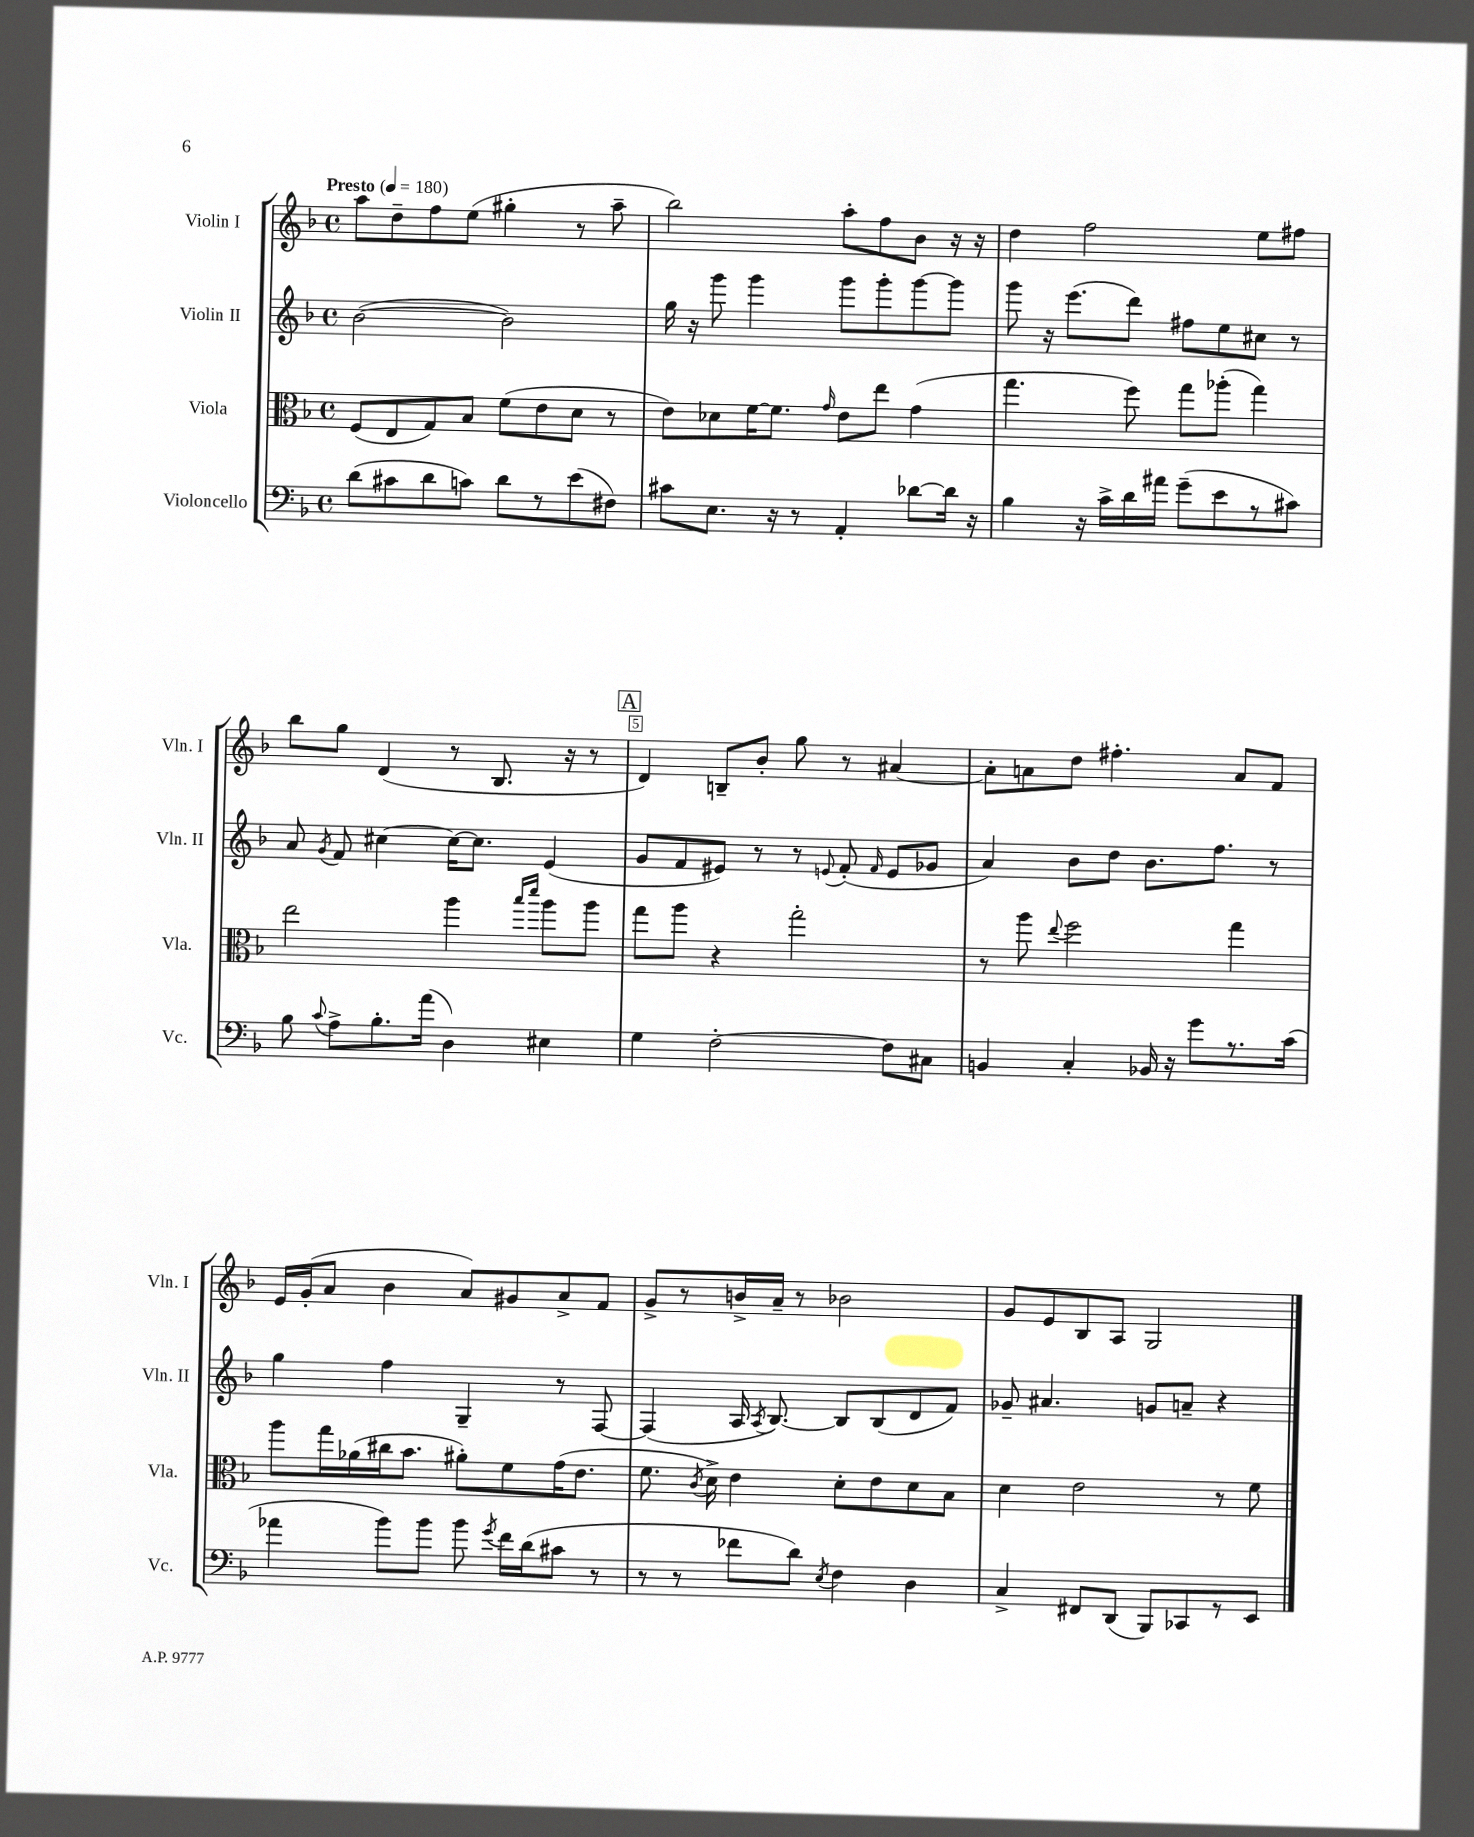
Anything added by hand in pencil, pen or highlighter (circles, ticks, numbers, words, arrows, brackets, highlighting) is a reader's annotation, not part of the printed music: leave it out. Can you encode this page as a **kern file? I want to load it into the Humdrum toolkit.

**kern	**kern	**kern	**kern
*staff4	*staff3	*staff2	*staff1
*clefF4	*clefC3	*clefG2	*clefG2
*k[b-]	*k[b-]	*k[b-]	*k[b-]
*M4/4	*M4/4	*M4/4	*M4/4
*met(c)	*met(c)	*met(c)	*met(c)
*MM180	*MM180	*MM180	*MM180
(8d	(8F	([2b-	8aa
8c#	8E	.	8dd~
8d	8G)	.	8ff
8c)	8B-	.	(8ee
8d	(8f	2b-])	4gg#'
8r	8e	.	.
(8e	8d	.	8r
8F#)	8r	.	8aa~
=	=	=	=
8c#	8e)	16gg	2bb-)
.	.	16r	.
8.E	8d-	8ggg	.
.	[16f	4ggg	.
16r	8.f]	.	.
8r	.	.	.
.	16qqg	.	.
4AA'	8e	8ggg	8aa'
.	8ee	8ggg'	8ff
[8d-	(4g	[8ggg	8b-
16d-]	.	8ggg]	16r
16r	.	.	16r
=	=	=	=
4B-	4.gg	8ggg	4dd
.	.	16r	.
.	.	(8.eee	.
16r	.	.	2ff
16c^	.	.	.
16d	8ff)	8ddd)	.
16a#	.	.	.
(8g~	8gg	8ff#	.
8e	(8aa-'	8ee	.
8r	4gg)	8cc#	8ee
8c#)	.	8r	8ff#
=	=	=	=
8B-	2ee	8a	8bb-
8qqc	.	8qg	.
8A^	.	8f	8gg
8.B-'	.	[4cc#	(4d
(16a	.	.	.
4D)	4aa	16cc#_	8r
.	.	8.cc#]	.
.	.	.	8.B-
.	16qqbb-	.	.
.	16qqddd	.	.
4E#	8aa	(4e	.
.	.	.	16r
.	8aa	.	8r
=	=	=	=
4G	8gg	8g	4d)
.	8aa	8f	.
[2F'	4r	8e#)	8B~
.	.	8r	8b-'
.	2gg'	8r	8gg
.	.	8qqe	.
.	.	(8f'	8r
.	.	16qqf	.
8F]	.	8e	[4a#
8C#	.	8g-	.
=	=	=	=
4BB	8r	4a)	8a#']
.	8aa	.	8a
.	8qqee	.	.
4C'	2ff	8b-	8dd
.	.	8dd	4.ff#'
16BB-	.	8.b-	.
16r	.	.	.
8g	.	.	.
.	.	8.ff	.
8.r	4gg	.	8a
.	.	8r	8f
(16c	.	.	.
=	=	=	=
4a-	8aa	4gg	16e
.	.	.	(16g'
.	16gg	.	8a
.	(16a-	.	.
8b-)	16cc#	4ff	4b-
.	8.b-	.	.
8b-	.	.	.
8b-	8a#')	4G~	8a)
8qg	.	.	.
16f	8f	.	8g#
(16d	.	.	.
8c#	(16g	8r	8a^
.	8.e	.	.
8r	.	[8F	8f
=	=	=	=
8r	8.f	(4F]	8g^
8r	.	.	8r
.	8qc	.	.
.	16d^)	.	.
8f-	4e	16A	16b^
.	.	8qA	.
.	.	[8.B-)	16a~
8d)	.	.	8r
8qE	.	.	.
4F	8d'	8B-]	2b-
.	8e	(8B-	.
4D	8d	8d	.
.	8B-	8f)	.
=	=	=	=
4C^	4d	8g-~	8g
.	.	4.a#	8e
8FF#	2e	.	8B-
(8DD	.	.	8A
8BBB-)	.	8g	2G
8CC-	.	8a~	.
8r	8r	4r	.
8EE	8f	.	.
==	==	==	==
*-	*-	*-	*-
